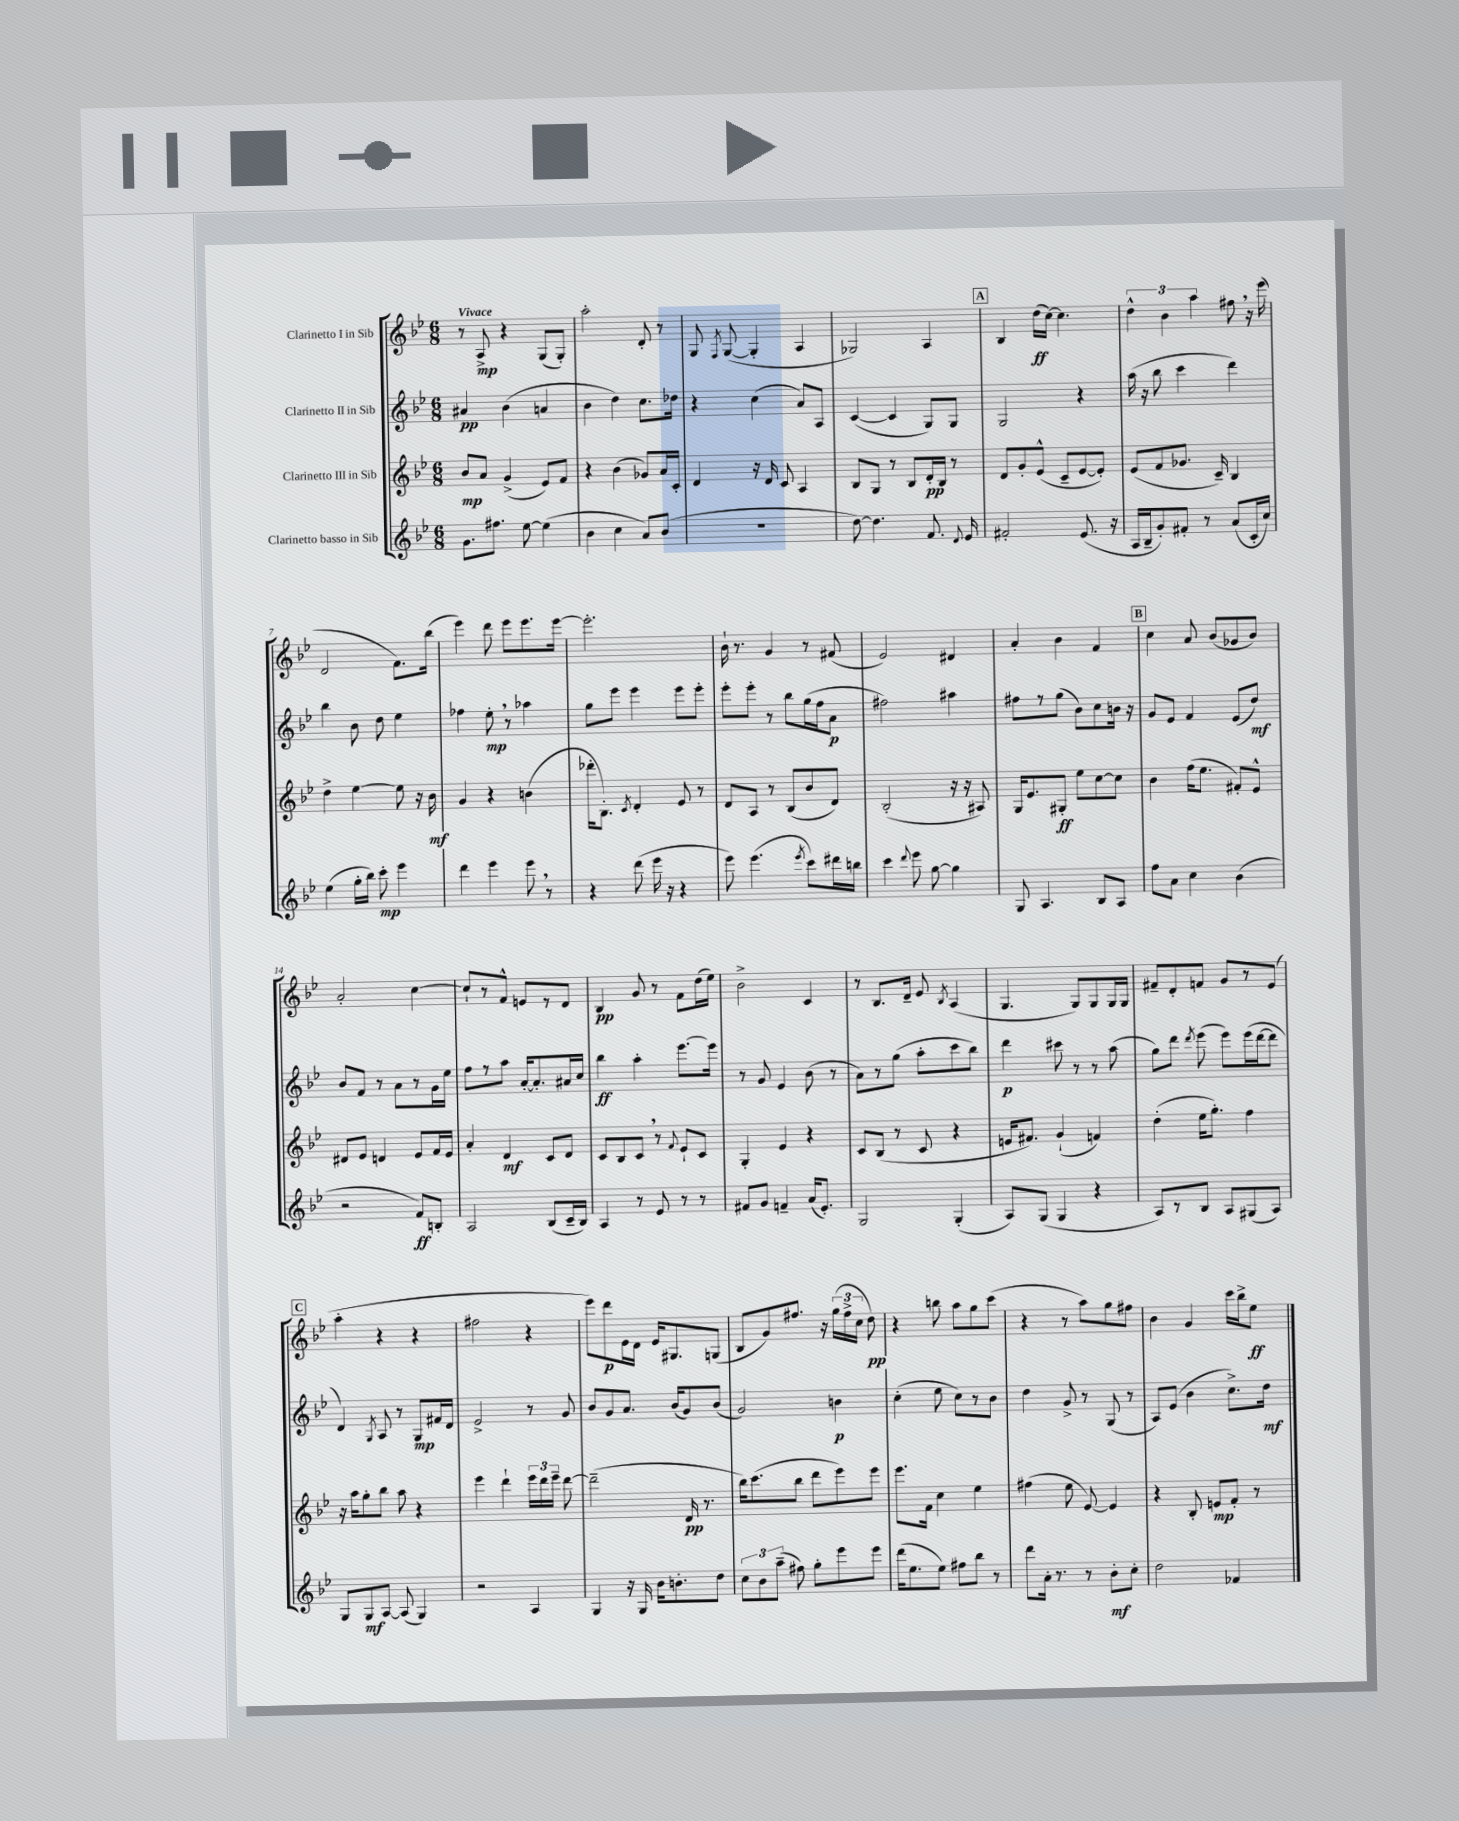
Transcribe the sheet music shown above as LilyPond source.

<<
\new StaffGroup <<
\new Staff = "s0" \with { instrumentName = "Clarinetto I in Sib" } {
    \clef treble \key bes \major \numericTimeSignature \time 6/8 \tempo "Vivace"
    \autoBeamOff r8 a8->\mp r4 g8[( g8]-.) |
    a''2-. d'8-. r8 |
    g8 \acciaccatura { f8 } g8~( g4-. a4 |
    ges2) a4 |
    \mark \markup { \box "A" } bes4 d''16[\ff( c''16]~) c''4. |
    \tuplet 3/2 { d''4-^ bes'4 a''4 } fis''8 \breathe r16 ees'''16( |
    d'2 f'8.[) bes''16]( |
    ees'''4) d'''8 ees'''8[ ees'''8. ees'''16]~ |
    ees'''2.-. |
    bes'16-! r8. g'4 r8 fis'8( |
    ees'2) dis'4 |
    a'4-. bes'4 f'4 |
    \mark \markup { \box "B" } c''4 a'8 bes'8[( ges'8 bes'8]) |
    a'2-. c''4~ |
    c''8[-! r8 f'8]-^ e'8[ r8 d'8] |
    bes4\pp g'8 r8 f'8[ d''16( ees''16]) |
    bes'2-> c'4 |
    r8 bes8.[ d'16]-- ees'8 \acciaccatura { bes8 } a4( |
    g4. g8[) g8 g16 g16] |
    fis'8[-- d'8-. f'8] g'8[ r8 ees'8]( |
    \mark \markup { \box "C" } a''4-. r4 r4 |
    fis''2 r4 |
    ees'''8[) d'''8\p ees'16 d'16] ees'16[ gis8. g8]( |
    bes8[ g'8) fis''8.] r16 \tuplet 3/2 { g''16[( fis''16-> c''16] } d''8\pp) |
    r4 b''8 a''8[ g''8 c'''8]( |
    r4 r8 a''8[) g''8 fis''8] |
    bes'4 g'4 c'''16[ bes''16-> ees''8]\ff \bar "|." |
}
\new Staff = "s1" \with { instrumentName = "Clarinetto II in Sib" } {
    \clef treble \key bes \major \numericTimeSignature \time 6/8
    \autoBeamOff ais'4\pp bes'4( a'4 |
    bes'4 d''4) c''8.[ des''16] |
    r4 c''4( a'8[) a8] |
    c'4~( c'4 g8[) g8] |
    \mark \markup { \box "A" } g2 r4 |
    a''16( r16 bes''8 c'''4 d'''4) |
    bes''4 bes'8 d''8 ees''4 |
    fes''4 ees''8-.\mp \breathe r8 aes''4 |
    g''8[ ees'''8] ees'''4 ees'''8[ ees'''8]-. |
    ees'''8[-. ees'''8]-. r8 bes''8[ g''16( f''16 a'8]\p |
    fis''2) ais''4 |
    fis''8[ r8 g''8]( bes'8[) c''8 b'16] r16 |
    \mark \markup { \box "B" } g'8[ ees'8] f'4 ees'8[( d''8]\mf) |
    bes'8[ f'8] r8 a'8[ r8 g'16 ees''16] |
    f''8[ r8 a''8] a'16[~-. a'8.-. ais'16 c''16] |
    bes''4\ff a''4-. ees'''8.[~ ees'''16] |
    r8 g'8 ees'4 bes'8( r8 |
    a'8[) r8 g''8]( a''8[-. c'''8 bes''8]) |
    d'''4\p cis'''8 r8 r8 a''8( |
    g''8[) d'''8] \acciaccatura { d'''8 } ees'''8( ees'''8[) ees'''16( d'''16~ d'''8] |
    \mark \markup { \box "C" } d'4) \acciaccatura { g8 } a8 r8 g8[\mp fis'16 d'16] |
    ees'2-> r8 g'8 |
    bes'8[ g'8 a'8.] bes'16[( g'8) bes'8]( |
    g'2) b'4\p |
    c''4-.( ees''8 c''8[) r8 bes'8] |
    d''4 g'8-> r8 g8( r8 |
    a8[) ees'8]( bes'4 c''8.[->) d''16]\mf \bar "|." |
}
\new Staff = "s2" \with { instrumentName = "Clarinetto III in Sib" } {
    \clef treble \key bes \major \numericTimeSignature \time 6/8
    \autoBeamOff bes'8[\mp a'8] g'4->( ees'8[) f'8] |
    r4 bes'4( ges'8[) a'16 c'16]-. |
    d'4 r16 d'16 c'8 a4 |
    bes8[ g8] r8 bes8[ d'16-.\pp bes16] r8 |
    \mark \markup { \box "A" } d'8[ g'8-. ees'8]-^( c'8[-- ees'8~ ees'8]-.) |
    ees'8[( f'8 ges'8.] c'16--) bes4 |
    d''4-> ees''4~ ees''8 r16 bes'16\mf |
    g'4 r4 b'4( |
    des'''16[-. bes8.]-.) \acciaccatura { c'8 } d'4-. ees'8 r8 |
    d'8[ a8] r8 bes8[( bes'8 d'8]) |
    bes2-.( r16 r16 ais8) |
    g16[ ees'8. gis8]-.\ff ees''8[ c''8~ c''8] |
    \mark \markup { \box "B" } bes'4 f''16[( ees''8.] fis'8[-.) ees'8]-^ |
    dis'8[ ees'8] d'4 ees'8[ f'16 ees'16] |
    a'4-. d'4\mf c'8[ d'8] |
    c'8[ bes8 c'8] \breathe r8 \appoggiatura { f'8 } ees'8[-! c'8] |
    g4-. ees'4 r4 |
    c'8[ bes8]( r8 c'8 r4 |
    e'16[ fis'8.]) g'4-!( f'4) |
    d''4-.( ees''16[ g''8.]-.) f''4 |
    \mark \markup { \box "C" } r16 a''16[ g''8-. bes''8] a''8 r4 |
    ees'''4 d'''4-! \tuplet 3/2 { ees'''16[ d'''16 ees'''16]-- } d'''8~ |
    d'''2--( d'16\pp r8. |
    bes''16[) c'''8.( bes''8] d'''8[ ees'''8) ees'''8] |
    ees'''8.[ f'16] c''4 ees''4 |
    fis''4( ees''8 ees'8~) ees'4 |
    r4 bes8-. e'8[\mp f'8]-. r8 \bar "|." |
}
\new Staff = "s3" \with { instrumentName = "Clarinetto basso in Sib" } {
    \clef treble \key bes \major \numericTimeSignature \time 6/8
    \autoBeamOff g'8.[ fis''8.] ees''8~ ees''4( |
    bes'4 c''4 a'8[) bes'8]( |
    R2. |
    d''8~) d''4. f'8. \appoggiatura { d'8 } ees'16 |
    \mark \markup { \box "A" } fis'2-. ees'8.( r16 |
    a16[ bes16-- g'8-.) fis'8]-. r8 a'8[( c'16-. c''16]) |
    ees''4( g''16[-. bes''16]) c'''8-.\mp ees'''4 |
    d'''4 ees'''4 ees'''8 \breathe r8 |
    r4 d'''8( ees'''16 r16 r4 |
    ees'''8) ees'''4.( \acciaccatura { ees'''8 } c'''8[) dis'''16 b''16] |
    c'''4 \appoggiatura { d'''8 } ees'''8 g''8~ g''4 |
    g8 a4. bes8[ a8] |
    \mark \markup { \box "B" } f''8[ a'8] c''4 bes'4( |
    r2 f'8[\ff) b8]-. |
    a2 bes8[( c'16-- bes16]) |
    a4 r8 ees'8 r8 r8 |
    fis'8[ g'8] f'4-- a'16[( ees'8.]-.) |
    g2 g4-.( |
    a8[) g8]( g4 r4 |
    a8[) r8 bes8] a8[ gis8( a8]) |
    \mark \markup { \box "C" } g8[ g8\mf a8]~ a8( g4) |
    r2 a4 |
    g4 r16 g16 bes'16[ b'8.-. d''8] |
    \tuplet 3/2 { c''8[ bes'8 a''8]--( } fis''8) g''8[-. ees'''8 ees'''8] |
    d'''16[( ees''8. ees''8]) fis''8[ bes''8] r8 |
    d'''8[ a'16]-. r8. r8 bes'8[-.\mf c''8]-. |
    d''2 fes'4 \bar "|." |
}
>>
>>
